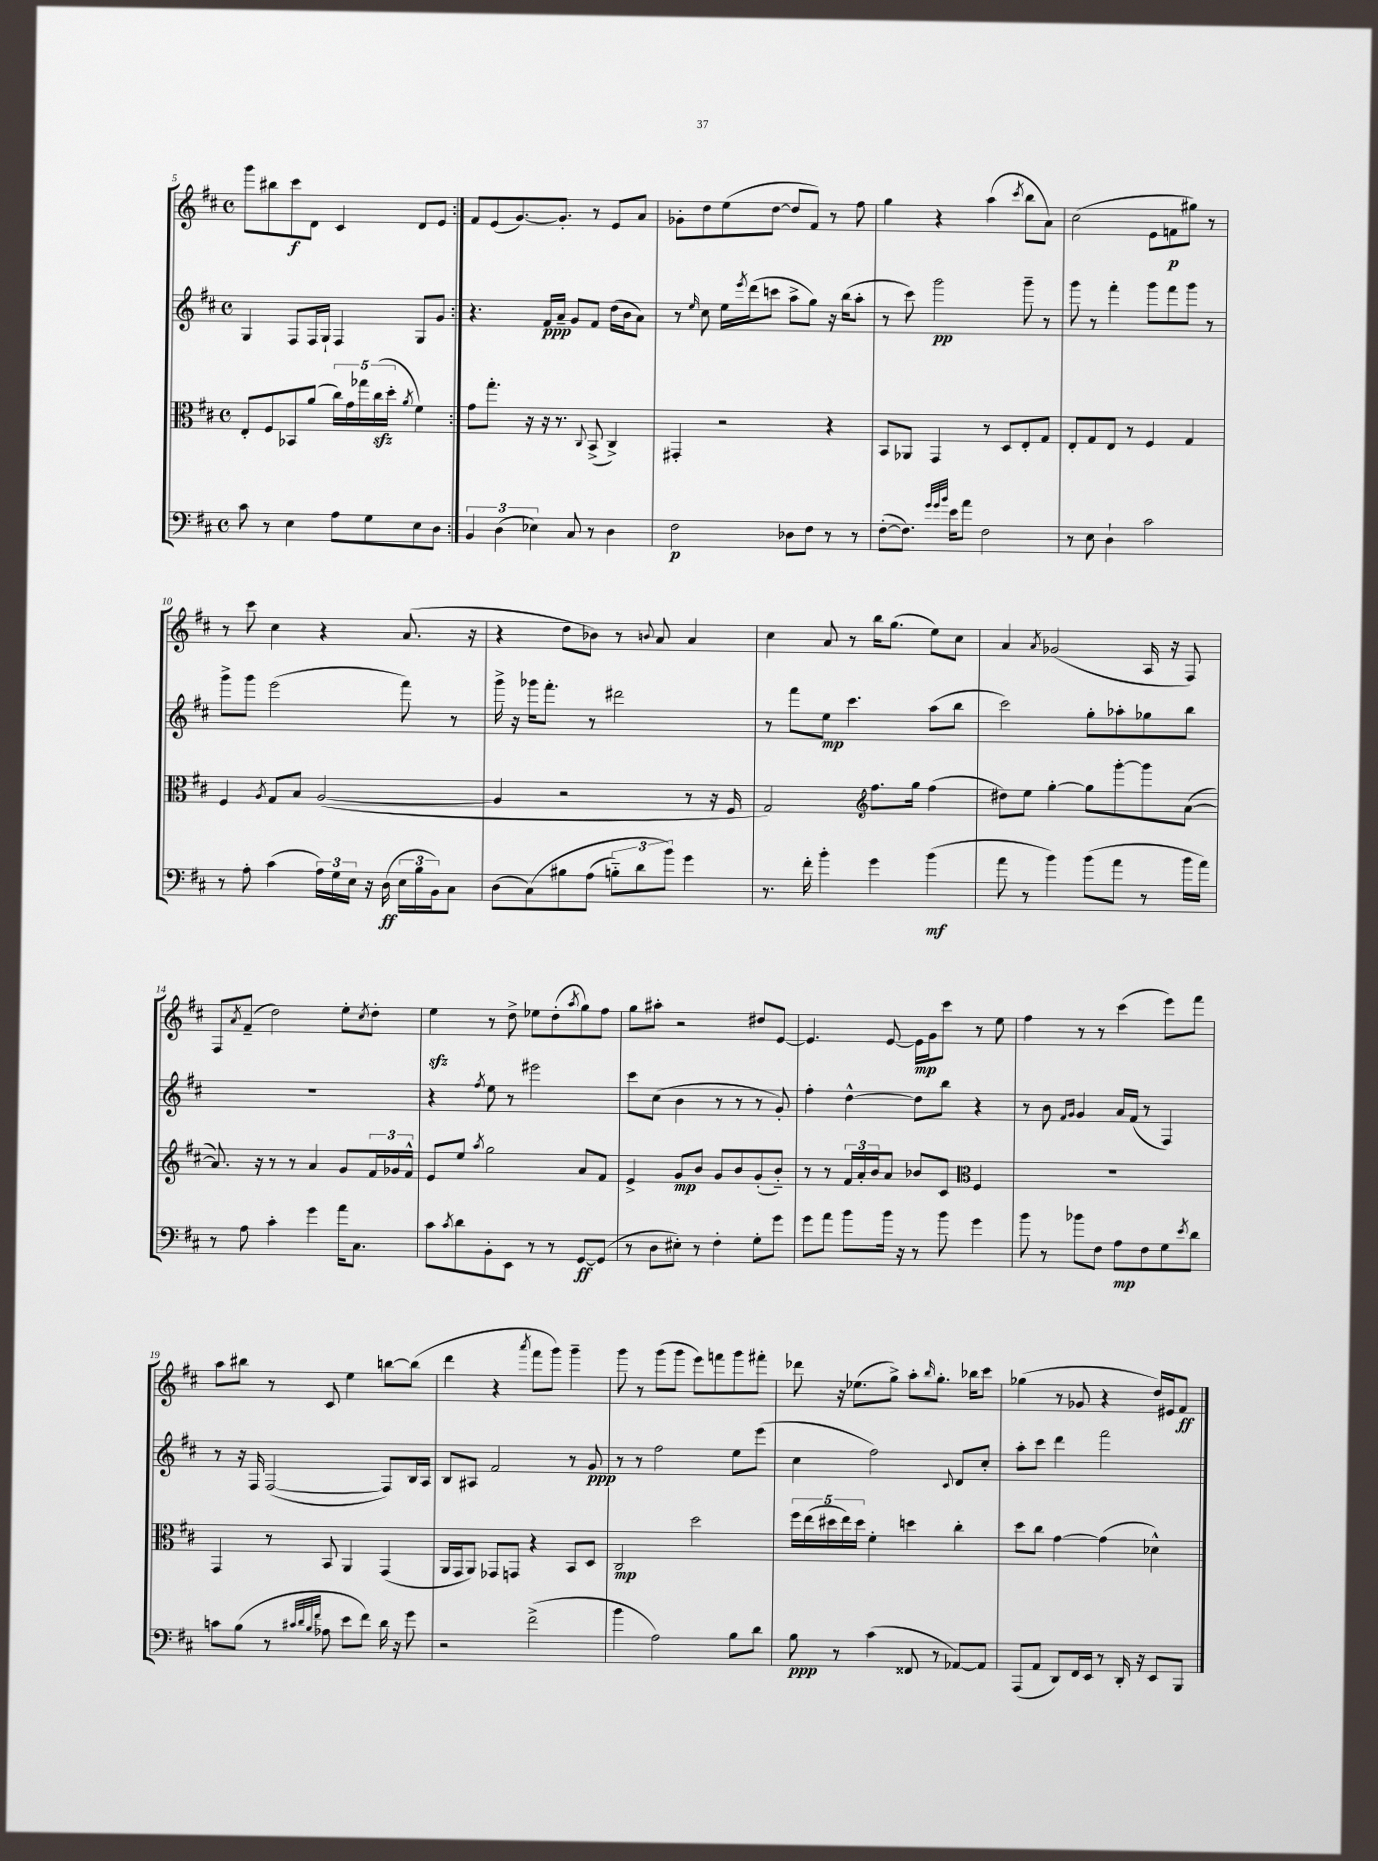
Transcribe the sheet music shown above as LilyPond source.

<<
\new StaffGroup <<
\new Staff = "s0" {
    \clef treble \key d \major \defaultTimeSignature \time 4/4
    \repeat volta 2 { g'''8 bis''8 cis'''8\f d'8 cis'4 d'8 e'8 | }
    fis'8 e'8( g'8.~) g'8.-. r8 e'8 a'8 |
    ges'8-. d''8 e''8( d''8~ d''8 fis'8) r8 fis''8 |
    g''4 r4 a''4( \acciaccatura { cis'''8 } b''8 a'8) |
    cis''2( e'8 f'8\p gis''8) r8 |
    r8 cis'''8 cis''4 r4 a'8.( r16 |
    r4 d''8 bes'8) r8 \appoggiatura { b'8 } a'8 a'4 |
    cis''4 a'8 r8 b''16 g''8.( e''8) cis''8 |
    a'4 \acciaccatura { a'8 } ges'2( a16 r16 fis8) |
    fis8 \acciaccatura { a'8 } fis'8--( d''2) e''8-. \acciaccatura { cis''8 } d''8-. |
    e''4\sfz r8 d''8-> ees''8 d''8-.( \acciaccatura { a''8 } g''8) fis''8 |
    g''8 ais''8-. r2 dis''8 e'8~ |
    e'4. e'8~ e'16\mp g'16 cis'''8 r8 e''8 |
    fis''4 r8 r8 cis'''4( e'''8) fis'''8 |
    a''8 bis''8 r8 cis'8 e''4 b''8~ b''8( |
    d'''4 r4 \acciaccatura { a'''8 } fis'''8 g'''8) g'''4-- |
    g'''8 r8 g'''8( g'''8 e'''8) f'''8 g'''8 fis'''8-. |
    des'''8 r16 ees''8.( g''8->) a''8-. \grace { b''16 } g''8.-. bes''16 cis'''8 |
    ges''4( r8 ges'8 r4 d''16) eis'16 fis'8\ff \bar "|." |
}
\new Staff = "s1" {
    \clef treble \key d \major \defaultTimeSignature \time 4/4
    \repeat volta 2 { g4 fis8 fis16 g16-! fis4 g8 g'8 | }
    r4. fis'16\ppp a'16-- g'8 fis'8 d''16( b'16 a'8) |
    r8 \grace { e''16 } cis''8 e''16 \acciaccatura { e'''8 } d'''16( c'''8 a''8-> g''8) r16 b''16( a''8-. |
    r8 cis'''8) g'''2\pp g'''8-- r8 |
    g'''8 r8 fis'''4-. g'''8 fis'''8 g'''8 r8 |
    g'''8-> g'''8 e'''2( fis'''8) r8 |
    g'''16-> r16 ges'''16 fis'''8.-. r8 dis'''2 |
    r8 fis'''8 e''8\mp cis'''4. a''8( b''8 |
    cis'''2) g''8-. aes''8-. ges''8 b''8 |
    R1 |
    r4 \acciaccatura { fis''8 } e''8 r8 eis'''2 |
    cis'''8 cis''8( b'4 r8 r8 r8 g'8-.) |
    fis''4-. d''4~-^ d''8 b''8 r4 |
    r8 b'8 \grace { fis'16 g'16 } g'4 a'16 fis'16( r8 fis4) |
    r8 r16 fis16 fis2~( fis8) b16 a16 |
    b8 ais8 fis'2 r8 g'8\ppp |
    r8 r8 fis''2 e''8 e'''8( |
    cis''4 fis''2) \appoggiatura { cis'8 } d'8 cis''8-. |
    a''8-. cis'''8 d'''4 fis'''2 \bar "|." |
}
\new Staff = "s2" {
    \clef alto \key d \major \defaultTimeSignature \time 4/4
    \repeat volta 2 { e8-. fis8 bes,8 a'8( \tuplet 5/4 { cis''16) g'16 ges''16 cis''16\sfz( d''16-. } \acciaccatura { a'8 } fis'4) | }
    g'8 g''8.-. r16 r16 r8. \appoggiatura { cis8 } b,8->( cis4->) |
    gis,4-. r2 r4 |
    b,8 aes,8 g,4 r8 d8 e8-. g8 |
    e8-. g8 e8 r8 fis4 g4 |
    fis4 \acciaccatura { a8 } g8 b8 a2~( |
    a4 r2 r8 r16 fis16 |
    g2) \clef treble fis''8. g''16 fis''4( |
    dis''8) e''8 g''4~-. g''8 g'''8~-. g'''8 a'8~( |
    a'8.) r16 r8 r8 a'4 g'8 \tuplet 3/2 { fis'16 ges'16 fis'16-^ } |
    e'8 e''8 \acciaccatura { a''8 } g''2 a'8 fis'8 |
    e'4-> g'8\mp b'8 g'8 b'8 g'8-.( b'8-_) |
    r8 r8 \tuplet 3/2 { fis'16 a'16-. b'16 } a'8 bes'8 cis'8 \clef alto fis4 |
    R1 |
    g,4 r8 b,8 a,4 g,4( |
    a,16 g,16 a,8) ges,8 g,8 r4 b,8 d8 |
    cis2\mp d''2 |
    \tuplet 5/4 { fis''16 e''16( dis''16 e''16) dis''16 } fis'4-. d''4 cis''4-. |
    d''8 cis''8 g'4~ g'4( des'4-^) \bar "|." |
}
\new Staff = "s3" {
    \clef bass \key d \major \defaultTimeSignature \time 4/4
    \repeat volta 2 { cis'8 r8 e4 a8 g8 e8 d8 | }
    \tuplet 3/2 { b,4 d4( ees4) } cis8 r8 d4 |
    fis2\p des8 fis8 r8 r8 |
    fis8~-.( fis8.) \grace { g'32 g'32 b'32 } e'16 a'8 fis2 |
    r8 e8 d4-! cis'2 |
    r8 a8-. cis'4( \tuplet 3/2 { a16) g16 e16 } r16 d16\ff( \tuplet 3/2 { e16 b16 b,16) } cis8 |
    d8( cis8)\( bis8 a8( \tuplet 3/2 { b8-_) d'8 b'8\) } g'4 |
    r8. fis'16-. b'4-. g'4 b'4\mf( |
    a'8 r8 b'4) b'8( a'8 r8 b'16 a'16) |
    r8 a8 cis'4-. g'4 a'16 cis8. |
    cis'8 \acciaccatura { cis'8 } d'8 b,8-. e,8 r8 r8 g,8~\ff g,8( |
    r8 d8 eis8-.) r8 fis4-. g8-. g'8 |
    g'8 a'8 b'8 b'16 r16 r8 b'8 g'4 |
    b'8 r8 bes'8 fis8 a8\mp fis8 g8 \acciaccatura { e'8 } d'8 |
    c'8 b8( r8 \grace { cis'32 d'32 b32 fis'32 } aes8 e'8 fis'8) d'16 r16 g'8 |
    r2 fis'2->( |
    b'4 a2) b8 d'8 |
    b8\ppp r8 cis'4( fisis,8 r8 aes,8~) aes,8 |
    a,,8( a,8 d,8) fis,16 e,16 r8 d,16-. r16 e,8 b,,8 \bar "|." |
}
>>
>>
\layout { \context { \Score currentBarNumber = #5 } }
